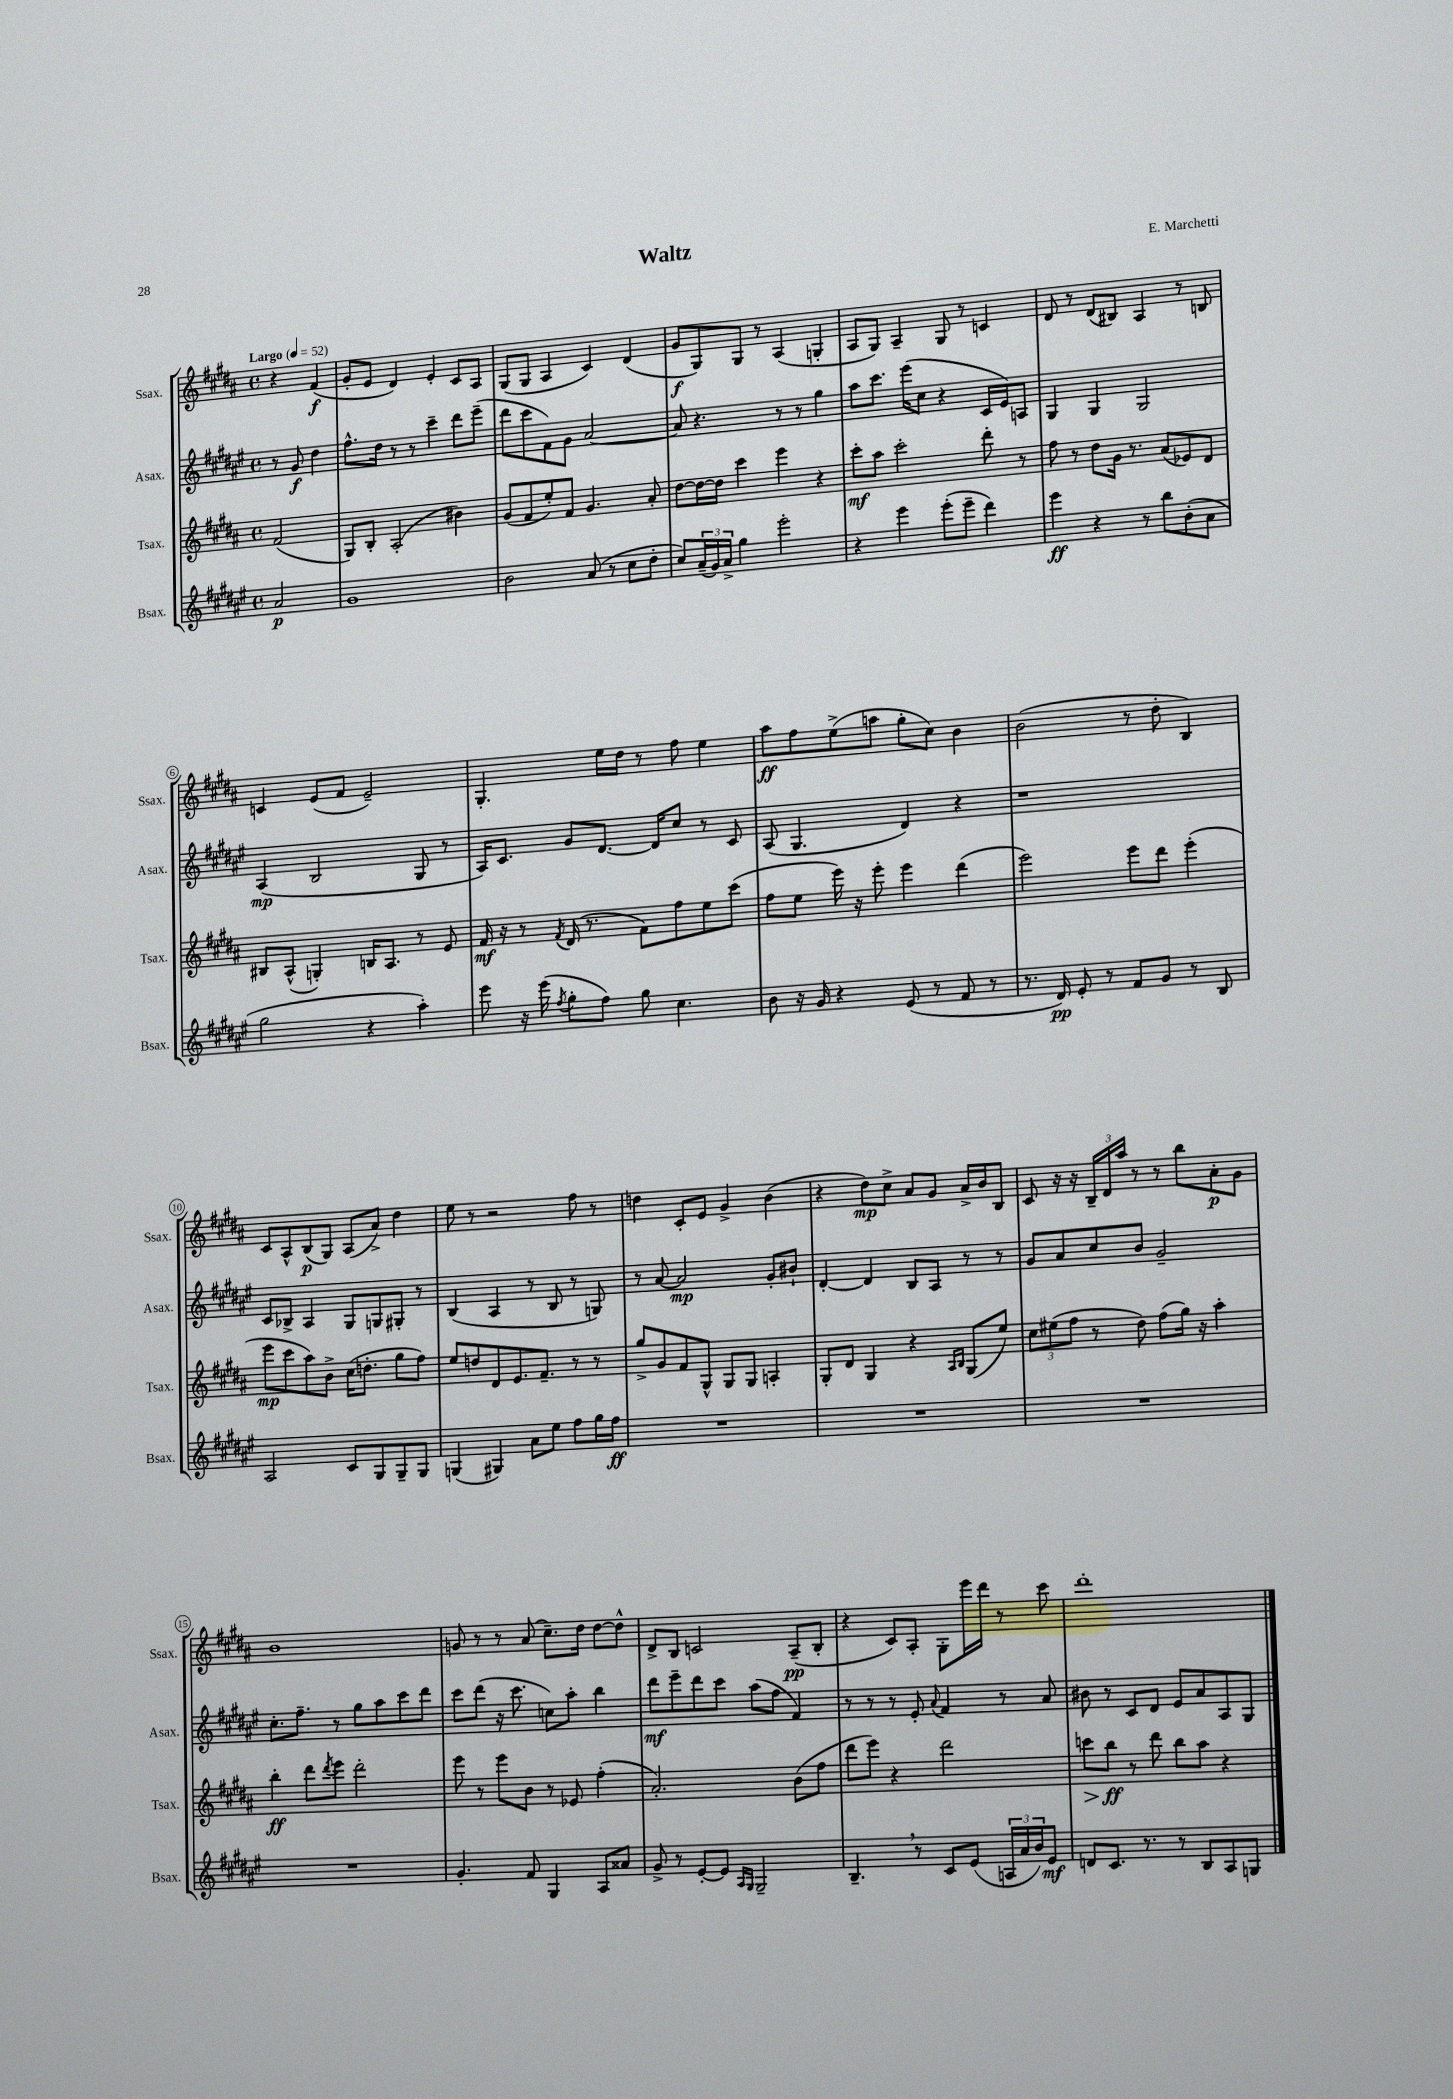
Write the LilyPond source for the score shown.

\header { title = "Waltz" composer = "E. Marchetti" }
<<
\new StaffGroup <<
\new Staff = "s0" \with { instrumentName = "Ssax." shortInstrumentName = "Ssax." } {
    \clef treble \key b \major \defaultTimeSignature \time 4/4 \partial 2 \tempo "Largo" 4 = 52
    r4 fis'4\f( |
    gis'8-. e'8 dis'4) e'4-. cis'8 ais8 |
    gis8( gis8 ais4 cis'4) dis'4( |
    gis'8\f gis8) gis8 r8 ais4( g4-. |
    ais8 gis8) ais4-- gis8 r8 c'4 |
    dis'8 r8 dis'8( bis8) ais4 r8 b8 |
    c'4 e'8( fis'8 e'2--) |
    gis4.-. e''16 dis''16 r8 fis''8 e''4 |
    ais''8\ff fis''8 e''8->( a''8 gis''8-. cis''8) b'4 |
    b'2( r8 dis''8-. b4) |
    cis'8 ais8-^ b8\p( gis8) ais8( ais'8->) dis''4 |
    e''8 r8 r2 fis''8 r8 |
    d''4 cis'8-. e'8 gis'4-> b'4( |
    r4 dis''8\mp) cis''8-> ais'8 gis'8 ais'16-> b'16 b8 |
    cis'8 r16 r16 \tuplet 3/2 { b16-- dis'16 ais''16 } r8 r8 b''8 ais'8-.\p gis'8 |
    b'1 |
    g'8 r8 r8 ais'8( cis''8.--) dis''16 dis''8~ dis''8-^ |
    dis'8-> b8 c'2 ais8--\pp( b8-. |
    r4 cis'8) ais8-. gis8-. e'''16 dis'''16 r8 cis'''8 |
    dis'''1-. \bar "|." |
}
\new Staff = "s1" \with { instrumentName = "Asax." shortInstrumentName = "Asax." } {
    \clef treble \key fis \major \defaultTimeSignature \time 4/4 \partial 2
    r8 gis'8\f dis''4 |
    fis''8.-^ dis''16 r8 r8 cis'''4-- dis'''8 eis'''8--( |
    dis'''8 cis'''8 fis'8) gis'8 ais'2~ |
    ais'8 r4. r8 r8 gis''4 |
    ais''8 cis'''8. eis'''16( cis''8 r4 cis'16 eis'16) a8 |
    gis4 gis4 gis2 |
    ais4\mp( b2 gis8 r8 |
    ais16) cis'8. gis'8 dis'8.~ dis'16 cis''8 r8 cis'8 |
    ais8( gis4. dis'4) r4 |
    r1 |
    cis'8 bes8-> ais4 gis8 g8 gis8-. r8 |
    b4( ais4 r8 b8 r8 g8) |
    r8 ais'8~ ais'2\mp gis'8-. bis'8-! |
    dis'4~-. dis'4 b8 ais8 r8 r8 |
    gis'8 ais'8 cis''8 b'8 gis'2-- |
    cis''8.-. fis''8.-- r8 gis''8 ais''8 cis'''8 dis'''8 |
    cis'''8 dis'''8( r16 cis'''8. c''8) ais''8-. b''4 |
    dis'''8\mf eis'''8-- dis'''8 cis'''8 ais''8( fis''8 fis'4) |
    r8 r8 r8 eis'8-. \appoggiatura { ais'8 } fis'4 r8 ais'8 |
    bis'8 r8 cis'8 dis'8 eis'8 ais'8 ais8 gis8 \bar "|." |
}
\new Staff = "s2" \with { instrumentName = "Tsax." shortInstrumentName = "Tsax." } {
    \clef treble \key b \major \defaultTimeSignature \time 4/4 \partial 2
    fis'2( |
    gis8) b8-. ais2-.( bis'4) |
    gis'8( fis'8 e''8-.) fis'8 gis'4. ais'8-. |
    dis''8~ dis''16~ dis''16 cis'''4 e'''4 r4 |
    cis'''8-.\mf ais''8 cis'''2-. dis'''8-. r8 |
    fis''8 r8 dis''8 gis'16 r8. ais'8( ees'8) dis'8 |
    bis8 ais8-^( g4-.) b16 ais8. r8 e'8 |
    fis'16\mf r16 r8 \acciaccatura { fis'8 } dis'16( r8. fis'8) fis''8 e''8 cis'''8( |
    fis''8 e''8 e'''16) r16 e'''8-. e'''4 dis'''4( |
    e'''2) e'''8 dis'''8 e'''4-.( |
    e'''8\mp cis'''8 ais''8) b'8-> cis''16( d''8.-. gis''8 fis''8) |
    e''8 d''8 dis'8 e'8. fis'8.-- r8 r8 |
    gis''8-> gis'8 fis'8 gis8-^ gis8 gis8 a4-. |
    gis8-. dis'8 gis4 r4 \grace { ais16 b16 } gis8( e''8) |
    \tuplet 3/2 { cis''8 eis''8( fis''8 } r8 dis''8) fis''8( gis''16) r16 ais''4-. |
    b''4-.\ff dis'''8 \acciaccatura { dis'''8 } e'''8 dis'''2-. |
    e'''8 r8 e'''8 b'8 r8 ees'8 fis''4-.( |
    ais'2.-.) b'8( fis''8 |
    dis'''8 e'''8) r4 dis'''2 |
    c'''8\> b''8\ff\! r8 dis'''8 b''8 ais''8 r4 \bar "|." |
}
\new Staff = "s3" \with { instrumentName = "Bsax." shortInstrumentName = "Bsax." } {
    \clef treble \key fis \major \defaultTimeSignature \time 4/4 \partial 2
    ais'2\p |
    gis'1 |
    b'2 ais'8( r8 cis''8 dis''8-. |
    cis''8) \tuplet 3/2 { ais'16--( gis'16) ais'16-> } gis''4 eis'''2-. |
    r4 eis'''4 eis'''8-.( eis'''8-- dis'''4) |
    eis'''4\ff r4 r8 b''8 b'8-.( ais'8 |
    gis''2 r4 ais''4-.) |
    eis'''8 r16 eis'''16( \acciaccatura { fis''8 } gis''8-. fis''8) gis''8 cis''4. |
    b'8 r16 gis'16 r4 eis'8( r8 fis'8 r8 |
    r8. dis'16\pp) eis'8-. r8 fis'8 gis'8 r8 b8 |
    ais2 cis'8 gis8 gis8-- gis8 |
    g4( gis4) ais'8 eis''8 fis''8 gis''16 fis''16\ff |
    R1 |
    R1 |
    R1 |
    R1 |
    gis'4.-. fis'8 gis4 ais8 aisis'8 |
    gis'8-> r8 eis'8~-. eis'8 \grace { ais16 gis16 } gis2-- |
    b4.-- \breathe r8 cis'8 eis'8( \tuplet 3/2 { a16 ais'16 b'16) } eis'8\mf |
    d'8 cis'8. r8. r8 b8 ais8 g8 \bar "|." |
}
>>
>>
\layout { \context { \Score \override BarNumber.stencil = #(make-stencil-circler 0.1 0.3 ly:text-interface::print) } }
